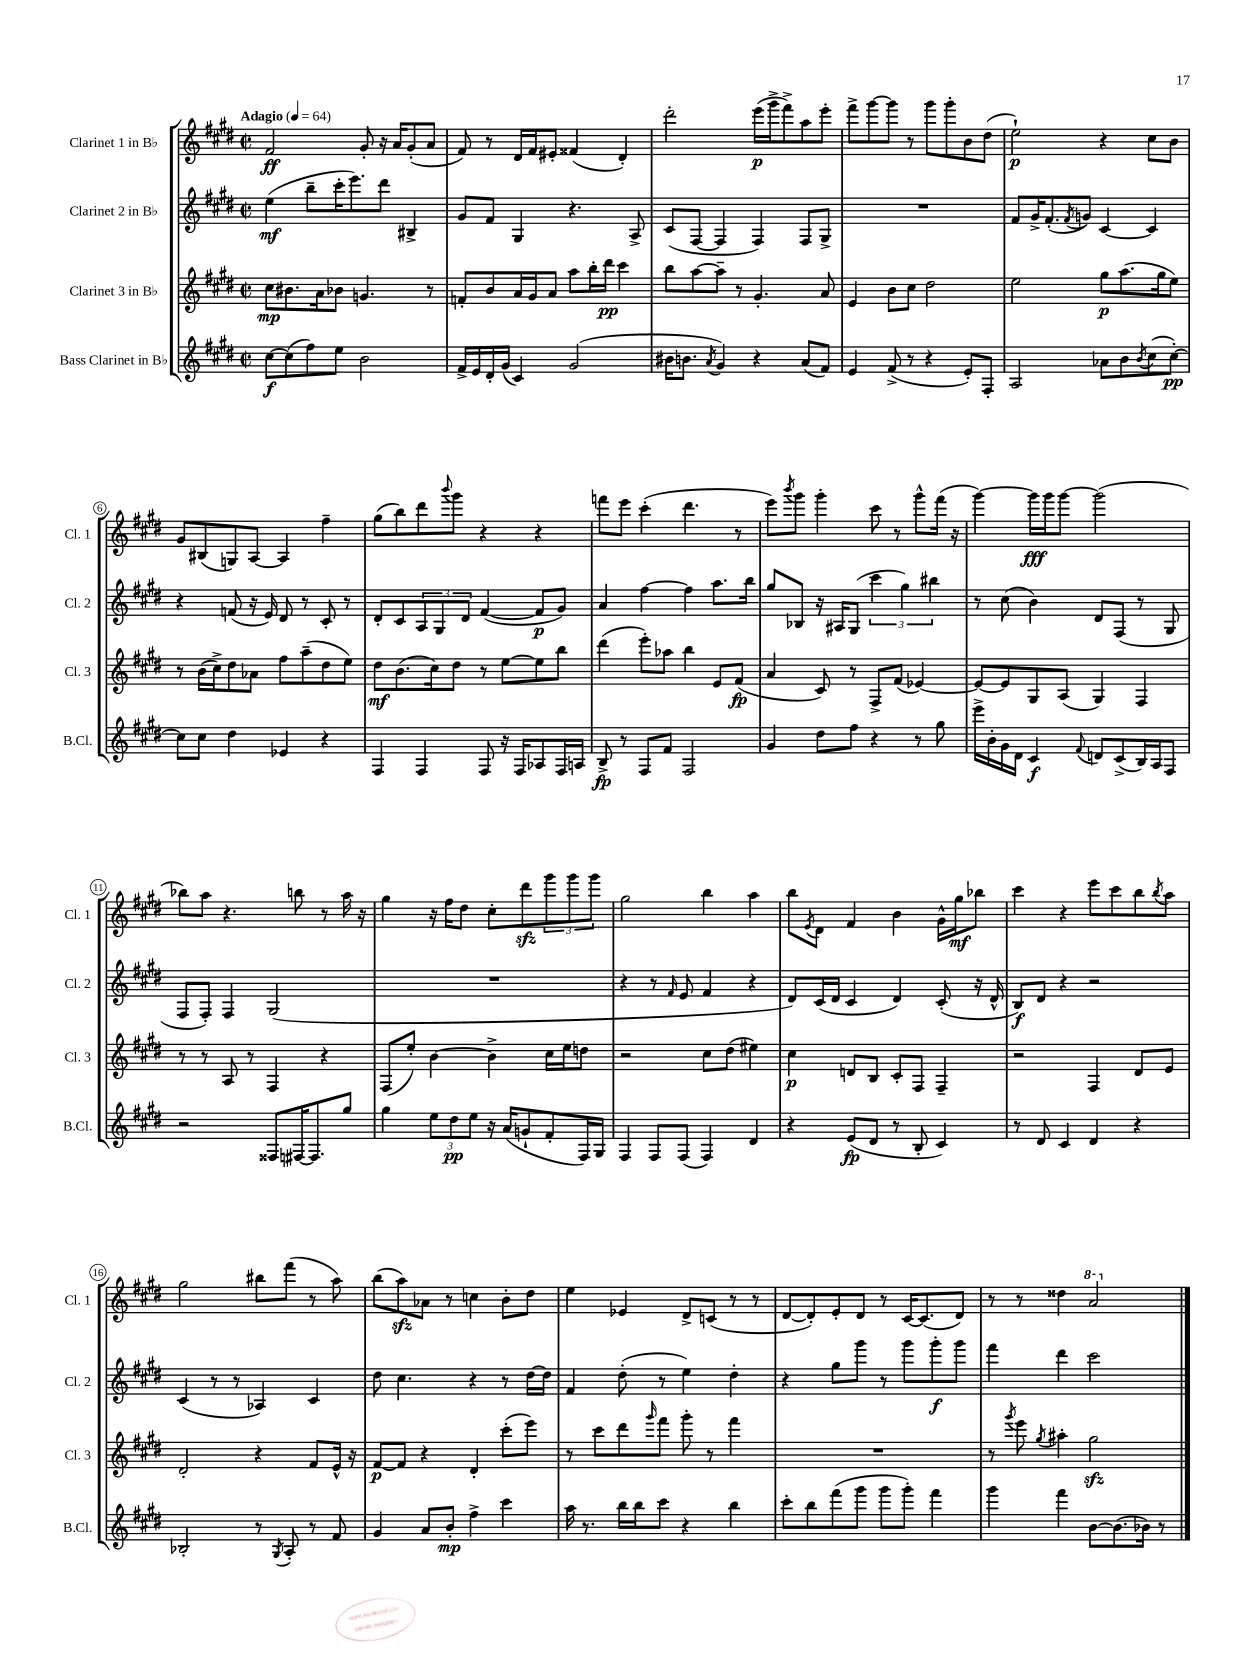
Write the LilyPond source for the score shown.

<<
\new StaffGroup <<
\new Staff = "s0" \with { instrumentName = "Clarinet 1 in Bb" shortInstrumentName = "Cl. 1" } {
    \clef treble \key e \major \defaultTimeSignature \time 2/2 \tempo "Adagio" 4 = 64
    fis'2\ff gis'8-. r16 a'16 gis'8-.( a'8 |
    fis'8) r8 dis'16 fis'16 eis'8-. fisis'4( dis'4-.) |
    dis'''2-. e'''16\p( gis'''16-> fis'''8->) a''8 e'''8-. |
    fis'''8-> gis'''8~ gis'''8 r8 gis'''8 gis'''8-. b'8 dis''8( |
    e''2-!\p) r4 cis''8 b'8 |
    gis'8 bis8( g8) a8~ a4 fis''4-- |
    gis''8( b''8) dis'''8 \appoggiatura { b'''8 } gis'''8 r4 r4 |
    f'''8 e'''8 cis'''4-.( dis'''4. r8 |
    e'''8) \acciaccatura { b'''8 } gis'''8 gis'''4-. cis'''8 r8 gis'''8-^ fis'''16( r16 |
    gis'''4~) gis'''16\fff gis'''16 gis'''8~ gis'''2( |
    bes''8) a''8 r4. b''8 r8 a''16 r16 |
    gis''4 r16 fis''16 dis''8 cis''8-. dis'''8\sfz \tuplet 3/2 { gis'''8 gis'''8 gis'''8 } |
    gis''2 b''4 a''4 |
    b''8 \acciaccatura { e'8 } dis'8 fis'4 b'4 gis'16-^ gis''16\mf bes''8 |
    cis'''4 r4 e'''8 cis'''8 b''8 \acciaccatura { b''8 } a''8 |
    gis''2 bis''8 fis'''8( r8 a''8) |
    b''8( a''8\sfz) aes'8 r8 c''4 b'8-. dis''8 |
    e''4 ees'4 dis'8-> c'8( r8 r8 |
    dis'8~ dis'8-.) e'8-. dis'8 r8 cis'16~ cis'8.( dis'8) |
    r8 r8 disis''4 \ottava #1 a''2 \ottava #0 \bar "|." |
}
\new Staff = "s1" \with { instrumentName = "Clarinet 2 in Bb" shortInstrumentName = "Cl. 2" } {
    \clef treble \key e \major \defaultTimeSignature \time 2/2
    e''4\mf( b''8-- cis'''16-. e'''8.) dis'''8 bis4-> |
    gis'8 fis'8 gis4 r4. a8-> |
    cis'8( fis8~ fis4 fis4) fis8 gis8-> |
    R1 |
    fis'8 gis'16-> fis'8.-.( \acciaccatura { fis'8 } g'8) cis'4~ cis'4 |
    r4 f'8( r16 e'16) dis'8 r8 cis'8-. r8 |
    dis'8-. cis'8 \tuplet 3/2 { a8 gis8 dis'8 } fis'4~( fis'8\p gis'8) |
    a'4 fis''4~ fis''4 a''8. b''16 |
    gis''8 bes8 r16 ais16 gis8( \tuplet 3/2 { cis'''4 gis''4) bis''4 } |
    r8 cis''8( b'4) dis'8 fis8( r8 gis8 |
    fis8 fis8-.) fis4 gis2( |
    R1 |
    r4 r8 \grace { fis'16 } e'8 fis'4 r4 |
    dis'8) cis'16( dis'16 cis'4 dis'4) cis'8-.( r16 dis'16-^ |
    b8\f) dis'8 r4 r2 |
    cis'4( r8 r8 aes4) cis'4 |
    dis''8 cis''4. r4 r8 dis''16~ dis''16 |
    fis'4 dis''8-.( r8 e''4) dis''4-. |
    r4 gis''8 gis'''8 r8 gis'''8 gis'''8-.\f gis'''8 |
    fis'''4 dis'''4 cis'''2 \bar "|." |
}
\new Staff = "s2" \with { instrumentName = "Clarinet 3 in Bb" shortInstrumentName = "Cl. 3" } {
    \clef treble \key e \major \defaultTimeSignature \time 2/2
    cis''8\mp bis'8. a'16 bes'8 g'4. r8 |
    f'8-. b'8 a'16 gis'16 a'8 a''8 b''16-. dis'''16\pp cis'''4 |
    b''8 a''8~ a''8-- r8 gis'4.-. a'8 |
    e'4 b'8 cis''8 dis''2 |
    e''2 gis''8\p a''8.( gis''16 e''8) |
    r8 b'16( cis''16->) dis''8 aes'8 fis''8 a''8--( dis''8 e''8) |
    dis''8\mf b'8.( cis''16) dis''8 r8 e''8~ e''8 b''8 |
    dis'''4( e'''8-.) aes''8 b''4 e'8 fis'8\fp( |
    a'4 cis'8) r8 fis8-> fis'8( ees'4~) |
    ees'8~ ees'8 gis8 a8( gis4) fis4 |
    r8 r8 a8 r8 fis4 r4 |
    fis8( e''8-.) b'4~ b'4-> cis''16 e''16 d''8 |
    r2 cis''8 dis''8( eis''4) |
    cis''4\p d'8 b8 cis'8-. fis8 fis4-- |
    r2 fis4 dis'8 e'8 |
    dis'2-. r4 fis'8 e'16-^ r16 |
    fis'8~\p fis'8 r4 dis'4-. cis'''8-.( e'''8) |
    r8 cis'''8 dis'''8 \grace { gis'''16 } fis'''8 gis'''8-. r8 fis'''4 |
    R1 |
    r8 \acciaccatura { gis'''8 } e'''8 \acciaccatura { gis''8 } ais''4-. gis''2\sfz \bar "|." |
}
\new Staff = "s3" \with { instrumentName = "Bass Clarinet in Bb" shortInstrumentName = "B.Cl." } {
    \clef treble \key e \major \defaultTimeSignature \time 2/2
    cis''8~\f cis''8( fis''8) e''8 b'2 |
    fis'16-> e'16 dis'16-. gis'16( cis'4) gis'2( |
    bis'16 b'8. \acciaccatura { a'8 } gis'4) r4 a'8( fis'8) |
    e'4 fis'8->( r8 r4 e'8-.) fis8-. |
    a2 aes'8 b'8 \acciaccatura { b'8 } cis''8( cis''8~-.\pp) |
    cis''8 cis''8 dis''4 ees'4 r4 |
    fis4 fis4 fis8 r16 fis16 aes8 fis16 a16 |
    b8->\fp r8 fis8 fis'8 fis2 |
    gis'4 dis''8 fis''8 r4 r8 gis''8 |
    e'''16-> b'16-. gis'16 dis'16 cis'4\f \appoggiatura { fis'8 } d'8 cis'8->( b16) a16 fis8 |
    r2 fisis8 fis16~ fis8. gis''8 |
    gis''4 \tuplet 3/2 { e''8 dis''8\pp e''8 } r16 a'16( g'8-! fis'8-. fis16) gis16 |
    fis4 fis8 fis8( fis4) dis'4 |
    r4 e'8\fp( dis'8 r8 b8-. cis'4) |
    r8 dis'8 cis'4 dis'4 r4 |
    bes2-. r8 \acciaccatura { gis8 } a8-. r8 fis'8 |
    gis'4 a'8 b'8-.\mp fis''4-> cis'''4 |
    a''16 r8. b''16 b''16 cis'''8 r4 b''4 |
    cis'''8-. b''8 fis'''8( gis'''8 gis'''8 gis'''8-.) fis'''4 |
    gis'''4 fis'''4 b'8~ b'8.( bes'16) r8 \bar "|." |
}
>>
>>
\layout { \context { \Score \override BarNumber.stencil = #(make-stencil-circler 0.1 0.3 ly:text-interface::print) } }
